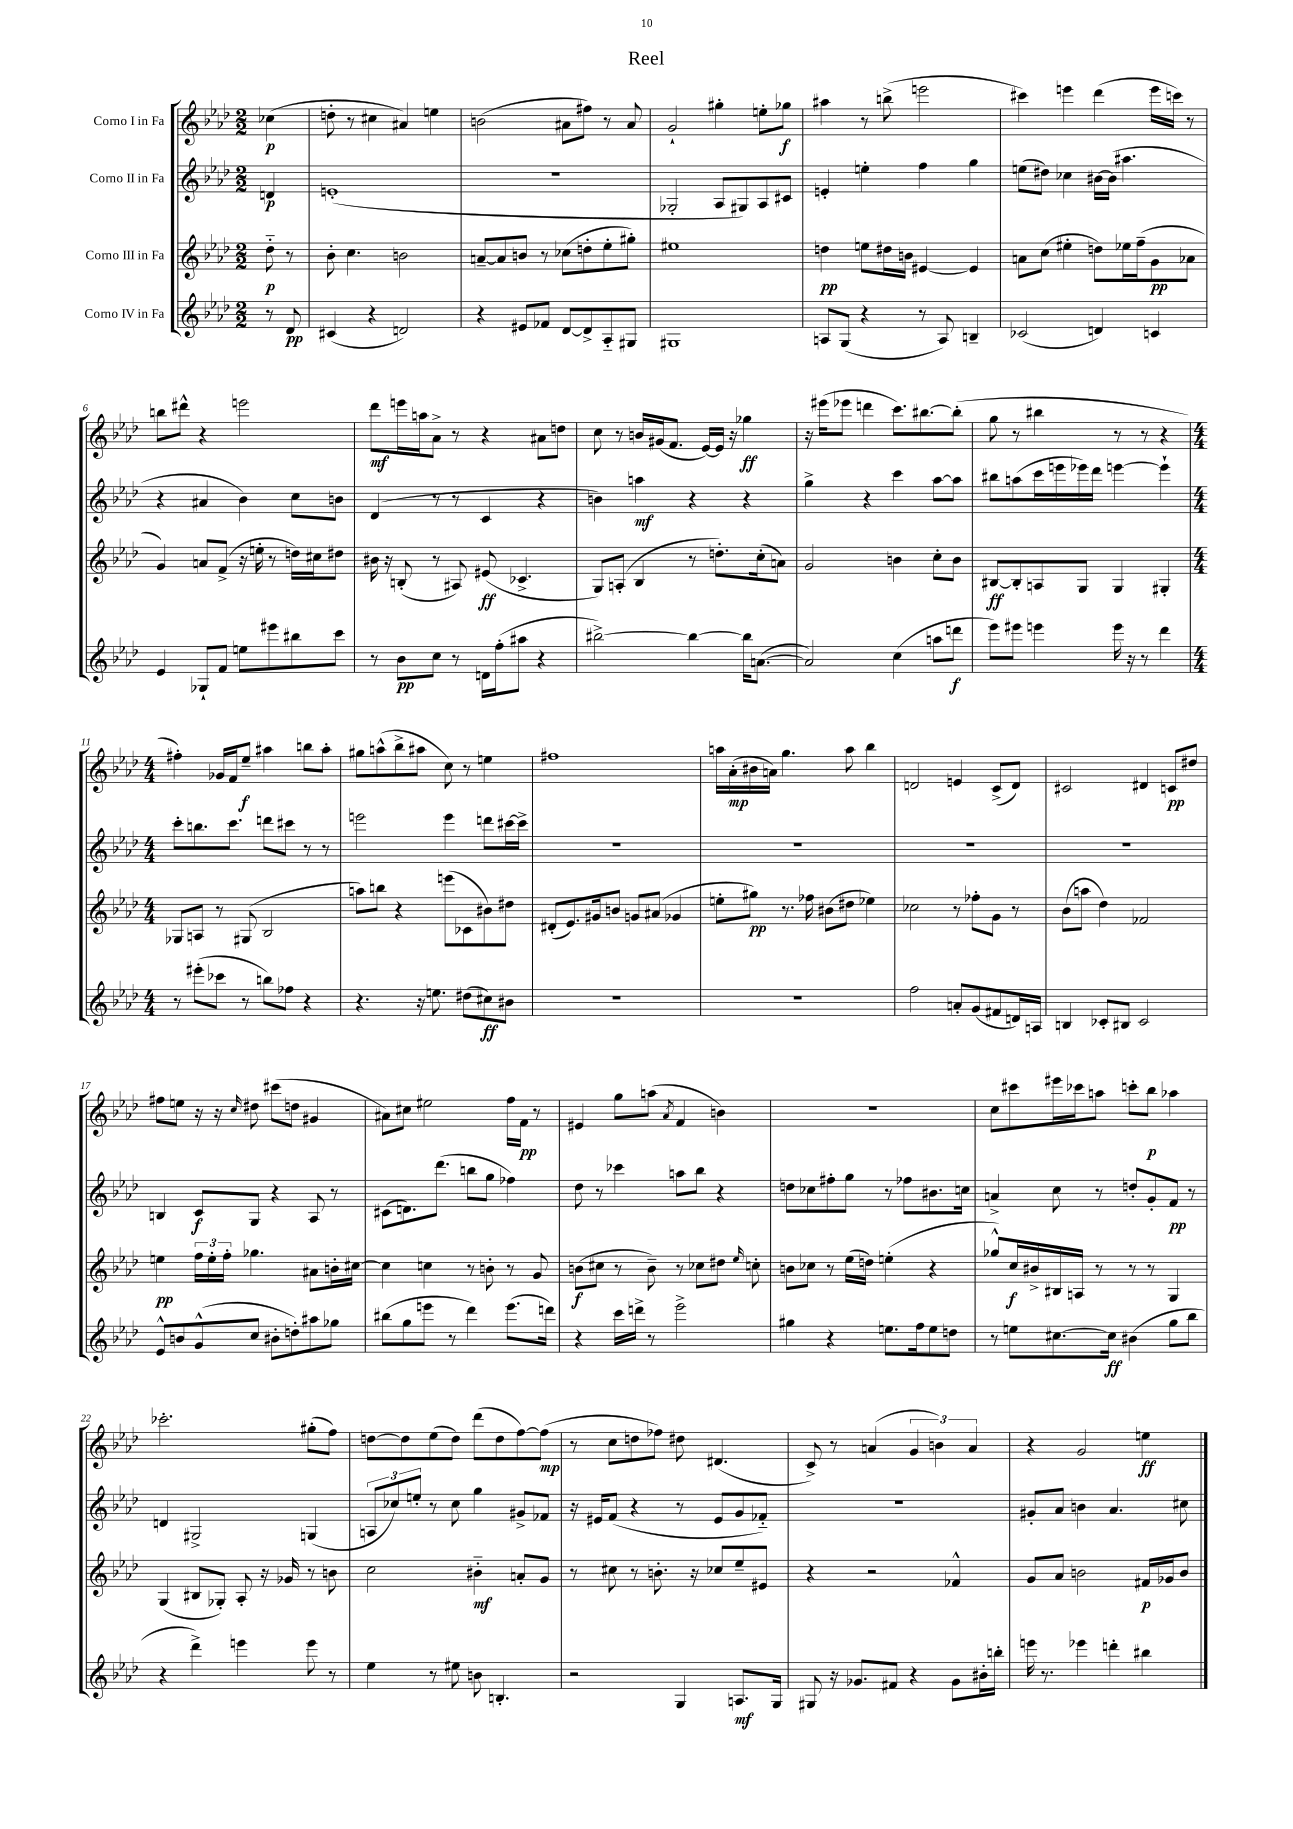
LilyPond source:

\header { title = "Reel" }
<<
\new StaffGroup <<
\new Staff = "s0" \with { instrumentName = "Corno I in Fa" } {
    \clef treble \key aes \major \numericTimeSignature \time 2/2 \partial 4
    \autoBeamOff ces''4\p( |
    d''8-. r8 cis''4 ais'4) e''4 |
    b'2( ais'8[ fis''8]) r8 ais'8 |
    g'2-! gis''4-. e''8[-. ges''8]\f |
    ais''4 r8 b''8->( e'''2 |
    cis'''4) e'''4 des'''4( e'''16[ c'''16]) r8 |
    b''8[ dis'''8]-^ r4 e'''2 |
    des'''8[\mf e'''16 a''16 aes'8]-> r8 r4 ais'8[ d''8] |
    c''8 r8 b'16[ gis'16( f'8.] ees'16[~) ees'16] r16 ges''4\ff |
    r16 eis'''16[( ees'''8] d'''4 c'''8.[) bis''8.~ bis''8]-.( |
    g''8 r8 bis''4 r8 r8 r4 |
    \numericTimeSignature \time 4/4 fis''4-.) ges'16[ f'16 ees''8]--\f ais''4 b''8[ ais''8]-. |
    gis''8[ a''8-^( bes''8-> ais''8] c''8) r8 e''4 |
    fis''1 |
    a''16[ aes'16-.\mp( bis'16 a'16]) g''4. a''8 bes''4 |
    d'2 e'4 c'8[->( d'8]) |
    cis'2 dis'4 c'8[\pp dis''8] |
    fis''8[ e''8] r16 r16 \grace { c''16 } dis''8 cis'''8[( d''8] gis'4 |
    ais'8[) cis''8] eis''2 f''16[ f'16]\pp r8 |
    eis'4 g''8[ a''8]( \acciaccatura { aes'8 } f'4 b'4) |
    r1 |
    c''8[ cis'''8 eis'''16 ces'''16 a''8] c'''8[-. bes''8]\p aes''4 |
    ces'''2.-. gis''8[-.( f''8]) |
    d''8[~ d''8 ees''8( d''8]) des'''8[( d''8 f''8~) f''8]\mp( |
    r8 c''8[ d''8 fes''8]) dis''8 dis'4.( |
    c'8->) r8 a'4( \tuplet 3/2 { g'4 b'4) a'4 } |
    r4 g'2 e''4\ff \bar "|." |
}
\new Staff = "s1" \with { instrumentName = "Corno II in Fa" } {
    \clef treble \key aes \major \numericTimeSignature \time 2/2 \partial 4
    \autoBeamOff d'4\p |
    e'1-.( |
    r1 |
    ges2-. aes8[ gis8) aes8 cis'8] |
    e'4-. e''4-. f''4 g''4 |
    e''8[( dis''8]) ces''4 bis'16[~ bis'16]( ais''4. |
    r4 ais'4 bes'4) c''8[ b'8] |
    des'4( r8 r8 c'4 r4 |
    b'4) a''4\mf r4 r4 |
    g''4-> r4 c'''4 aes''8[~ aes''8] |
    bis''8[ a''8( c'''16 e'''16 ees'''16) des'''16] e'''4~ e'''4-! |
    \numericTimeSignature \time 4/4 c'''8[-. b''8. c'''8.] d'''8[ cis'''8] r8 r8 |
    e'''2 e'''4 d'''8[ cis'''16~ cis'''16]-> |
    R1 |
    R1 |
    R1 |
    R1 |
    b4 c'8[\f g8] r4 aes8 r8 |
    cis'8[( d'8.) des'''8.]( b''8[ g''8] fes''4) |
    des''8 r8 ces'''4 a''8[ bes''8] r4 |
    d''8[ ces''8 fis''8-. g''8] r8 fes''8[ bis'8. c''16] |
    a'4-> c''8 r8 d''8[-. g'8-. f'8]\pp r8 |
    d'4 gis2-> g4( |
    \tuplet 3/2 { a8[ ces''8) e''8]-. } r8 ces''8 g''4 gis'8[-> fes'8] |
    r16 eis'16[ f'8]( r4 r8 eis'8[ g'8 fes'8]-_) |
    R1 |
    gis'8[-. aes'8] b'4 aes'4. cis''8 \bar "|." |
}
\new Staff = "s2" \with { instrumentName = "Corno III in Fa" } {
    \clef treble \key aes \major \numericTimeSignature \time 2/2 \partial 4
    \autoBeamOff des''8-_\p r8 |
    bes'8-. c''4. b'2 |
    a'8[~-- a'8 b'8] r8 ces''8[( d''8-. ees''8-. gis''8]-.) |
    eis''1 |
    d''4\pp e''8[ dis''16 b'16] eis'4~ eis'4 |
    a'8[ c''8]( eis''4-. d''8[) ees''16 f''16--( g'8\pp aes'8] |
    g'4) a'8[ f'8]->( r16 e''16-. r8 d''16[) cis''16 dis''8] |
    bis'16 r16 b8-.( r8 ais8) eis'8\ff( ces'4.-> |
    g8[) a8]-.( bes4 r8 d''8.[-.) c''16-.( a'8]) |
    g'2 b'4 c''8[-. b'8] |
    bis8[~\ff bis8-. a8 g8] g4 gis4-. |
    \numericTimeSignature \time 4/4 ges8[ a8] r8 gis8( bes2 |
    a''8[) b''8] r4 e'''8[( ces'8 bis'8) dis''8] |
    dis'8[-.( ees'8.) gis'16 b'8] g'8[ ais'8]( ges'4 |
    e''8[-. gis''8]\pp) r8. fes''16 bis'8[( dis''8] ees''4) |
    ces''2 r8 fes''8[-. g'8] r8 |
    bes'8[( a''8] des''4) fes'2 |
    e''4\pp \tuplet 3/2 { f''16[ e''16-. f''16]-. } ges''4. ais'8[ b'16-. cis''16]~ |
    cis''4 c''4 r8 b'8-. r8 g'8 |
    b'8[\f( cis''8] r8 b'8--) r8 ces''8[ dis''8] \grace { ees''16 } c''8-. |
    b'8[ ces''8] r8 ees''16[( d''16]) e''4-.( r4 |
    ges''8[-^) c''16\f bis'16-> bis16 a16] r8 r8 r8 g4 |
    g4( bis8[ ges8]-.) aes8-. r16 ges'16 r8 b'8 |
    c''2 bis'4-_\mf a'8[-. g'8] |
    r8 cis''8 r8 b'8.-. r16 ces''8[ ees''8-- eis'8] |
    r4 r2 fes'4-^ |
    g'8[ aes'8] b'2 fis'16[\p ges'16 b'8] \bar "|." |
}
\new Staff = "s3" \with { instrumentName = "Corno IV in Fa" } {
    \clef treble \key aes \major \numericTimeSignature \time 2/2 \partial 4
    \autoBeamOff r8 des'8\pp |
    cis'4( r4 d'2) |
    r4 eis'8[ fes'8] des'8[~ des'8-> aes8-_ gis8] |
    gis1 |
    a8[ g8]( r4 r8 a8) b4-- |
    ces'2( d'4) c'4 |
    ees'4 ges8[-! f'8] e''8[ eis'''8 bis''8 c'''8] |
    r8 bes'8[\pp c''8] r8 d'16[ f''16-.( ais''8] r4 |
    bis''2~->) bis''4~ bis''16[ a'8.]~( |
    a'2) c''4( a''8[ d'''8]\f |
    ees'''8[) eis'''8] e'''4 e'''16 r16 r8 des'''4 |
    \numericTimeSignature \time 4/4 r8 eis'''8[-.( ces'''8] r8 b''8[) fes''8] r4 |
    r4. r16 e''8. dis''8[( cis''8\ff) bis'8] |
    R1 |
    R1 |
    f''2 a'8[-. g'8( fis'8 d'16) a16] |
    b4 ces'8[-. bis8] ces'2 |
    ees'8[-^ b'8 g'8-^( c''8] bis'8[-. d''8-.) ais''8 ges''8] |
    bis''8[( g''8 e'''8] r8 des'''4) e'''8.[( d'''16]) |
    r4 c'''16[ d'''16]-> r8 ees'''2-> |
    gis''4 r4 e''8.[ f''16 e''8 d''8] |
    r8 e''8[ cis''8.~ cis''16]\ff bis'4( g''8[ bes''8] |
    r4 des'''4->) e'''4 e'''8 r8 |
    ees''4 r8 eis''8 b'8 b4.-. |
    r2 g4 a8.[\mf g16] |
    gis8 r16 ges'8.[ fis'8] r4 ges'8[ bis'16-. b''16]-. |
    e'''16 r8. ees'''4 d'''4-. bis''4 \bar "|." |
}
>>
>>
